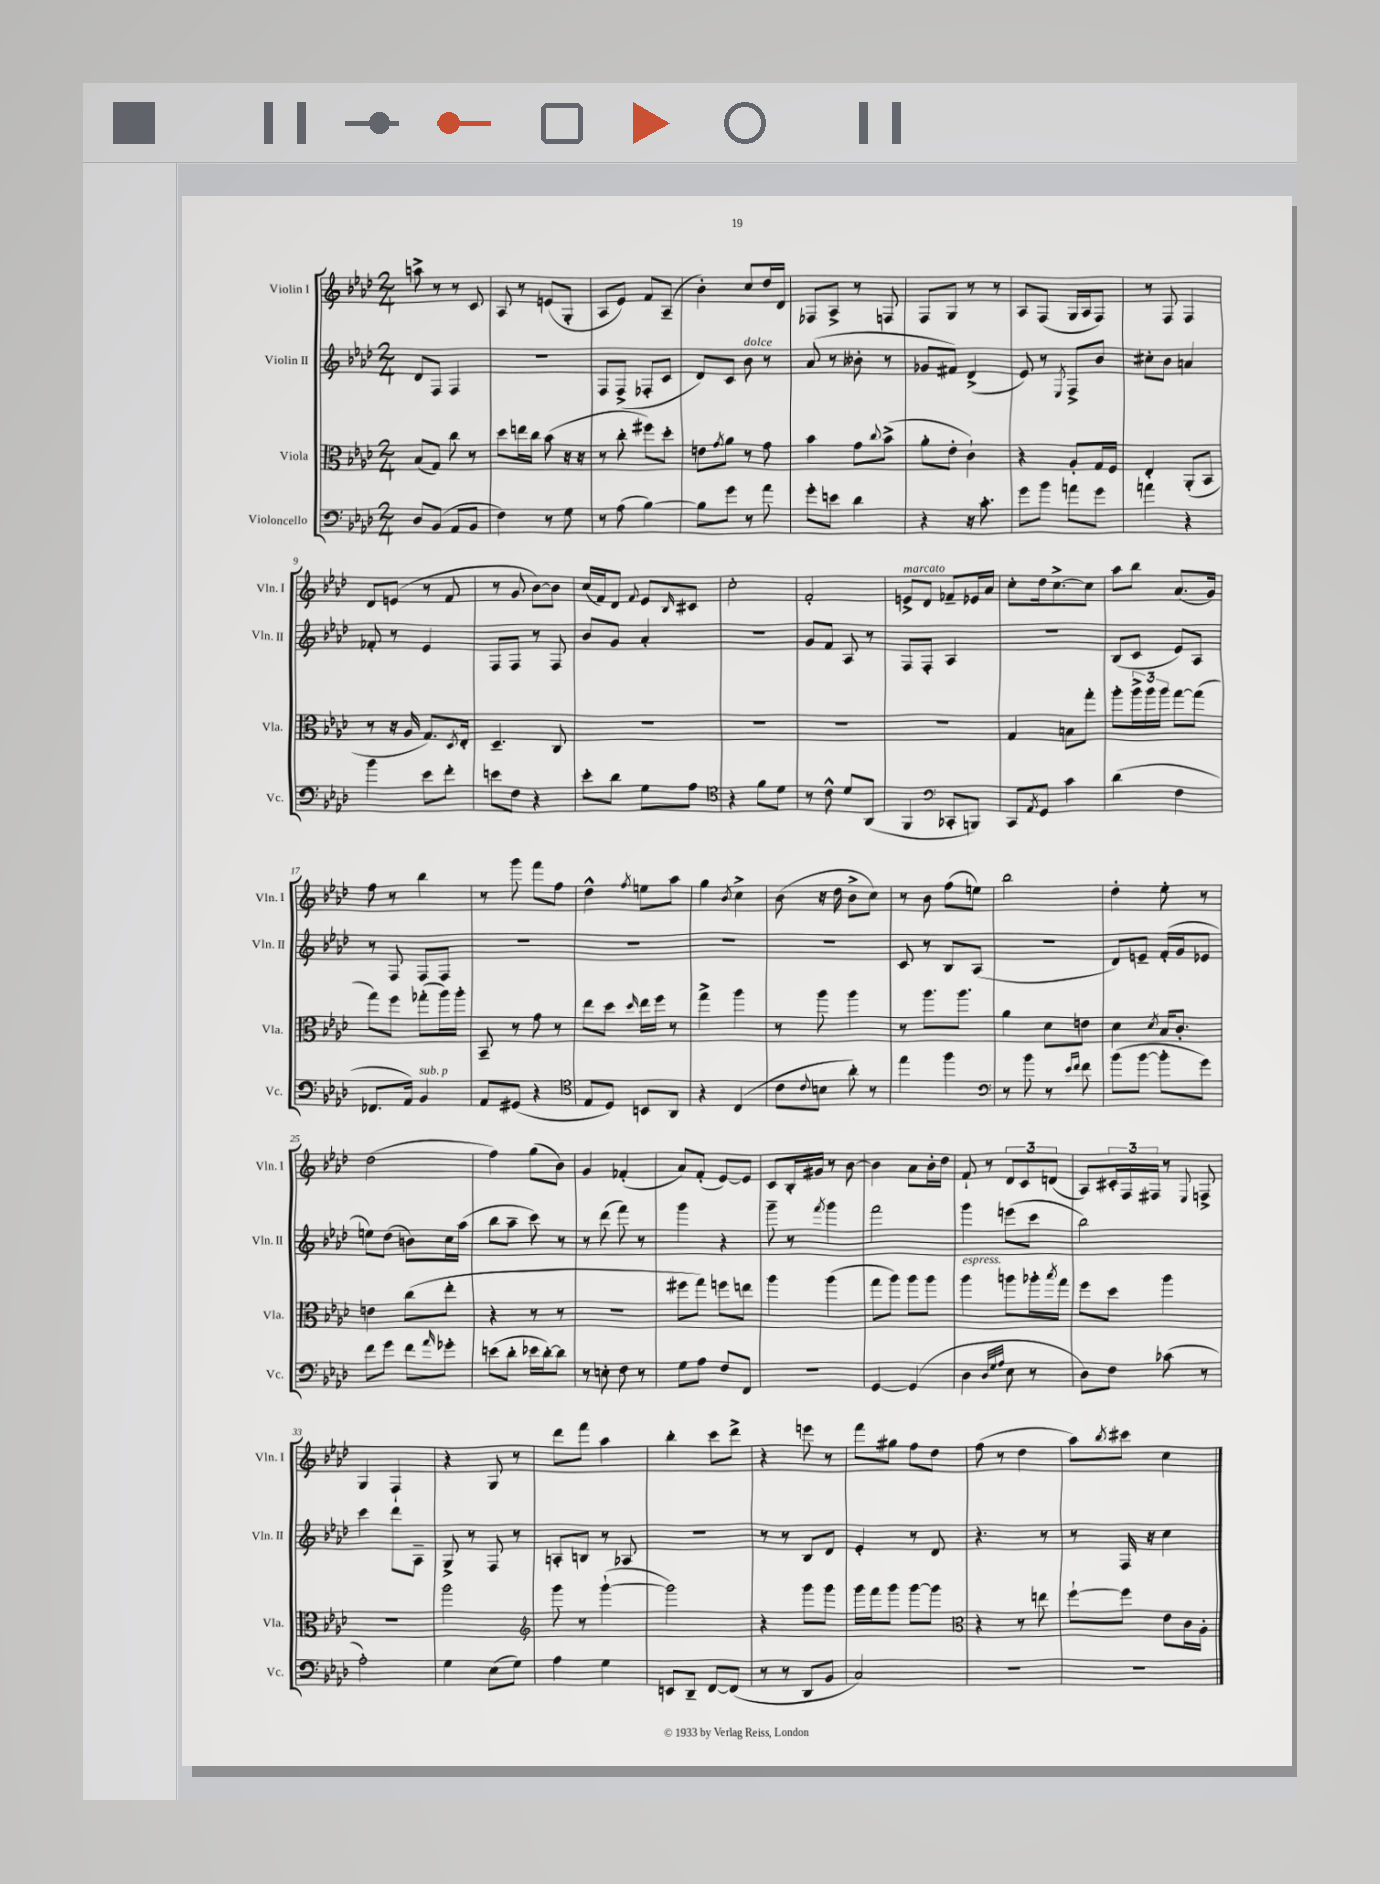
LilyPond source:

<<
\new StaffGroup <<
\new Staff = "s0" \with { instrumentName = "Violin I" shortInstrumentName = "Vln. I" } {
    \clef treble \key aes \major \numericTimeSignature \time 2/4
    a''8-> r8 r8 c'8 |
    aes8 r8 e'8( g8-. |
    aes8 ees'8) f'8 aes8--( |
    bes'4-.) c''8 des''16 des'16 |
    fes8 aes8-> r8 f8 |
    f8 g8 r8 r8 |
    aes8 f8( g16 aes16 f8) |
    r8 f8 f4 |
    des'8 e'8( r8 f'8 |
    r8 g'8 bes'8~) bes'8 |
    c''16( f'16) des'8 \appoggiatura { f'8 } ees'8 \grace { bes16 } cis'8 |
    c''2-. |
    f'2-. |
    e'8->^\markup { \italic "marcato" } des'8 fes'8-- ees'16 aes'16 |
    c''8-. des''16 c''8.~-> c''8 |
    aes''8 bes''8 aes'8.( g'16) |
    f''8 r8 bes''4 |
    r8 g'''8 f'''8 f''8 |
    des''4-^ \acciaccatura { f''8 } e''8 aes''8 |
    g''4 \acciaccatura { bes'8 } c''4-> |
    bes'8( r16 des''16 bes'8-> c''8) |
    r8 bes'8 f''8( e''8) |
    bes''2 |
    des''4-. ees''8-. r8 |
    des''2( |
    f''4) g''8( bes'8) |
    g'4 fes'4-.( |
    aes'8) f'8-.( ees'8~) ees'8 |
    c'8 bes16-. gis'16 r8 bes'8~ |
    bes'4 aes'8 bes'16-. des''16 |
    f'8-! r8 \tuplet 3/2 { des'8 c'8 d'8( } |
    aes8) \tuplet 3/2 { cis'16-. f16 fis16 } r8 \appoggiatura { ees8 } f8-> |
    g4 f4-! |
    r4 g8 r8 |
    des'''8 f'''8 aes''4 |
    bes''4-. c'''8 des'''8-> |
    r4 e'''8 r8 |
    f'''8 gis''8 f''8 des''8 |
    f''8( r8 des''4 |
    aes''8) \acciaccatura { bes''8 } cis'''8 c''4 \bar "|." |
}
\new Staff = "s1" \with { instrumentName = "Violin II" shortInstrumentName = "Vln. II" } {
    \clef treble \key aes \major \numericTimeSignature \time 2/4
    des'8 f8 f4 |
    r2 |
    f8 f8->( fes8-. c'8 |
    des'8) c'8 bes'8^\markup { \italic "dolce" } r8 |
    aes'8( r8 beses'8-. r8 |
    ges'8 fis'8) des'4->( |
    ees'8) r8 \acciaccatura { ees8 } f8-> bes'8 |
    cis''8-. bes'8 a'4 |
    fes'8-. r8 ees'4 |
    f8 f8 r8 f8 |
    bes'8 g'8 aes'4-. |
    R2 |
    g'8 f'8 aes8 r8 |
    f8 f8-. aes4 |
    R2 |
    bes8( c'8 ees'8) aes8 |
    r8 f8 f8 f8 |
    R2 |
    R2 |
    R2 |
    R2 |
    c'8 r8 bes8 aes8( |
    r2 |
    des'8) e'8-- f'16-.( g'16 ees'8 |
    e''8) des''8( b'8) c''16 aes''16( |
    bes''8 aes''8-- c'''8) r8 |
    r8 des'''8( f'''8) r8 |
    g'''4 r4 |
    g'''8-- r8 \acciaccatura { f'''8 } g'''4 |
    f'''2 |
    g'''4 e'''8( c'''8 |
    bes''2) |
    c'''4 des'''8 aes8-- |
    g8-> r8 f8 r8 |
    a8-. b8 r8 aes8 |
    R2 |
    r8 r8 bes8 des'8 |
    ees'4-. r8 des'8 |
    r4. r8 |
    r8 f16 r16 c''4 \bar "|." |
}
\new Staff = "s2" \with { instrumentName = "Viola" shortInstrumentName = "Vla." } {
    \clef alto \key aes \major \numericTimeSignature \time 2/4
    bes8( g8) c''8 r8 |
    des''8 e''16 c''16 bes'8( r16 r16 |
    r8 c''8-. fis''8) des''8-. |
    e'8 \acciaccatura { g'8 } aes'8 r8 g'8 |
    bes'4 g'8 \appoggiatura { c''8 } bes'8->( |
    aes'8-. ees'8-. c'4-!) |
    r4 aes8-. g16 f16 |
    ees4-. aes,8-.( bes,8 |
    r8 r16 aes16 g8.) \acciaccatura { des8 } ees16-. |
    des4.-- c8 |
    R2 |
    R2 |
    R2 |
    R2 |
    g4 b8 g''8-. |
    aes''8-. \tuplet 3/2 { aes''16-> aes''16 aes''16 } g''8~ g''8( |
    g''8) f''8 ges''8-.( aes''16) aes''16-. |
    bes,8-- r8 g'8 r8 |
    ees''8 des''8 \grace { des''16 } ees''16 f''16 r8 |
    g''4-> aes''4 |
    r8 aes''8 aes''4 |
    r8 aes''8. aes''8. |
    aes'4 des'8 e'8 |
    des'4 \acciaccatura { des'8 } bes16 c'8.-. |
    e'4 c''8( ees''8-. |
    r4 r8 r8 |
    r2 |
    fis''8 g''8) f''8 e''8 |
    aes''4 aes''4( |
    g''8 aes''8) aes''8 aes''8 |
    aes''4^\markup { \italic "espress." } a''8 aes''16-. \acciaccatura { bes''8 } g''16 |
    f''8 des''8 aes''4 |
    r2 |
    aes''2 |
    \clef treble g'''8 r8 g'''4~-!( |
    g'''2) |
    r4 g'''8 g'''8 |
    g'''16 f'''16 g'''8 g'''8~ g'''8 |
    \clef alto r4 r8 e''8 |
    f''8~-! f''8 ees'8 c'16 aes16-. \bar "|." |
}
\new Staff = "s3" \with { instrumentName = "Violoncello" shortInstrumentName = "Vc." } {
    \clef bass \key aes \major \numericTimeSignature \time 2/4
    des8 bes,8( aes,8 bes,8 |
    f4) r8 g8 |
    r8 aes8( bes4~) |
    bes8 g'8 r8 aes'8 |
    g'8-. e'8 des'4 |
    r4 r16 c'8.-. |
    g'8 bes'8 a'8 g'8 |
    a'4 r4 |
    bes'4 ees'8 f'8-. |
    e'8 f8 r4 |
    ees'8-. des'8 g8 aes8 |
    \clef tenor r4 f'8 des'8 |
    r8 c'8-^ des'8 aes,8( |
    f,4 \clef bass ces,8-. b,,8) |
    c,8 \acciaccatura { aes,8 } g,8 c'4 |
    des'4( f4 |
    fes,8. aes,16) bes,4^\markup { \italic "sub. p" } |
    aes,8 gis,8( r4 |
    \clef tenor ees8 des8) b,8 aes,8 |
    r4 c4( |
    c'8 \appoggiatura { c'8 } b8 aes'8-.) r8 |
    ees''4 f''4 |
    \clef bass r8 bes'8 r8 \grace { ees'16 f'16 } f'8 |
    bes'8( bes'8~ bes'8-. g'8) |
    f'8 g'8 f'8 \grace { aes'16 } ges'8-. |
    e'8( des'8-. ees'16 des'16~-.) des'8 |
    r8 e8-. f8 r8 |
    g8 aes8 f8 f,8 |
    R2 |
    g,4~ g,4( |
    des4 \grace { des32 g32 aes32 } ees8 r8 |
    des8) f8 ces'8( r8 |
    aes2-.) |
    g4 ees8( g8) |
    aes4 g4 |
    e,8 des,8-- f,8~ f,8( |
    r8 r8 des,8 bes,8 |
    c2) |
    R2 |
    R2 \bar "|." |
}
>>
>>
